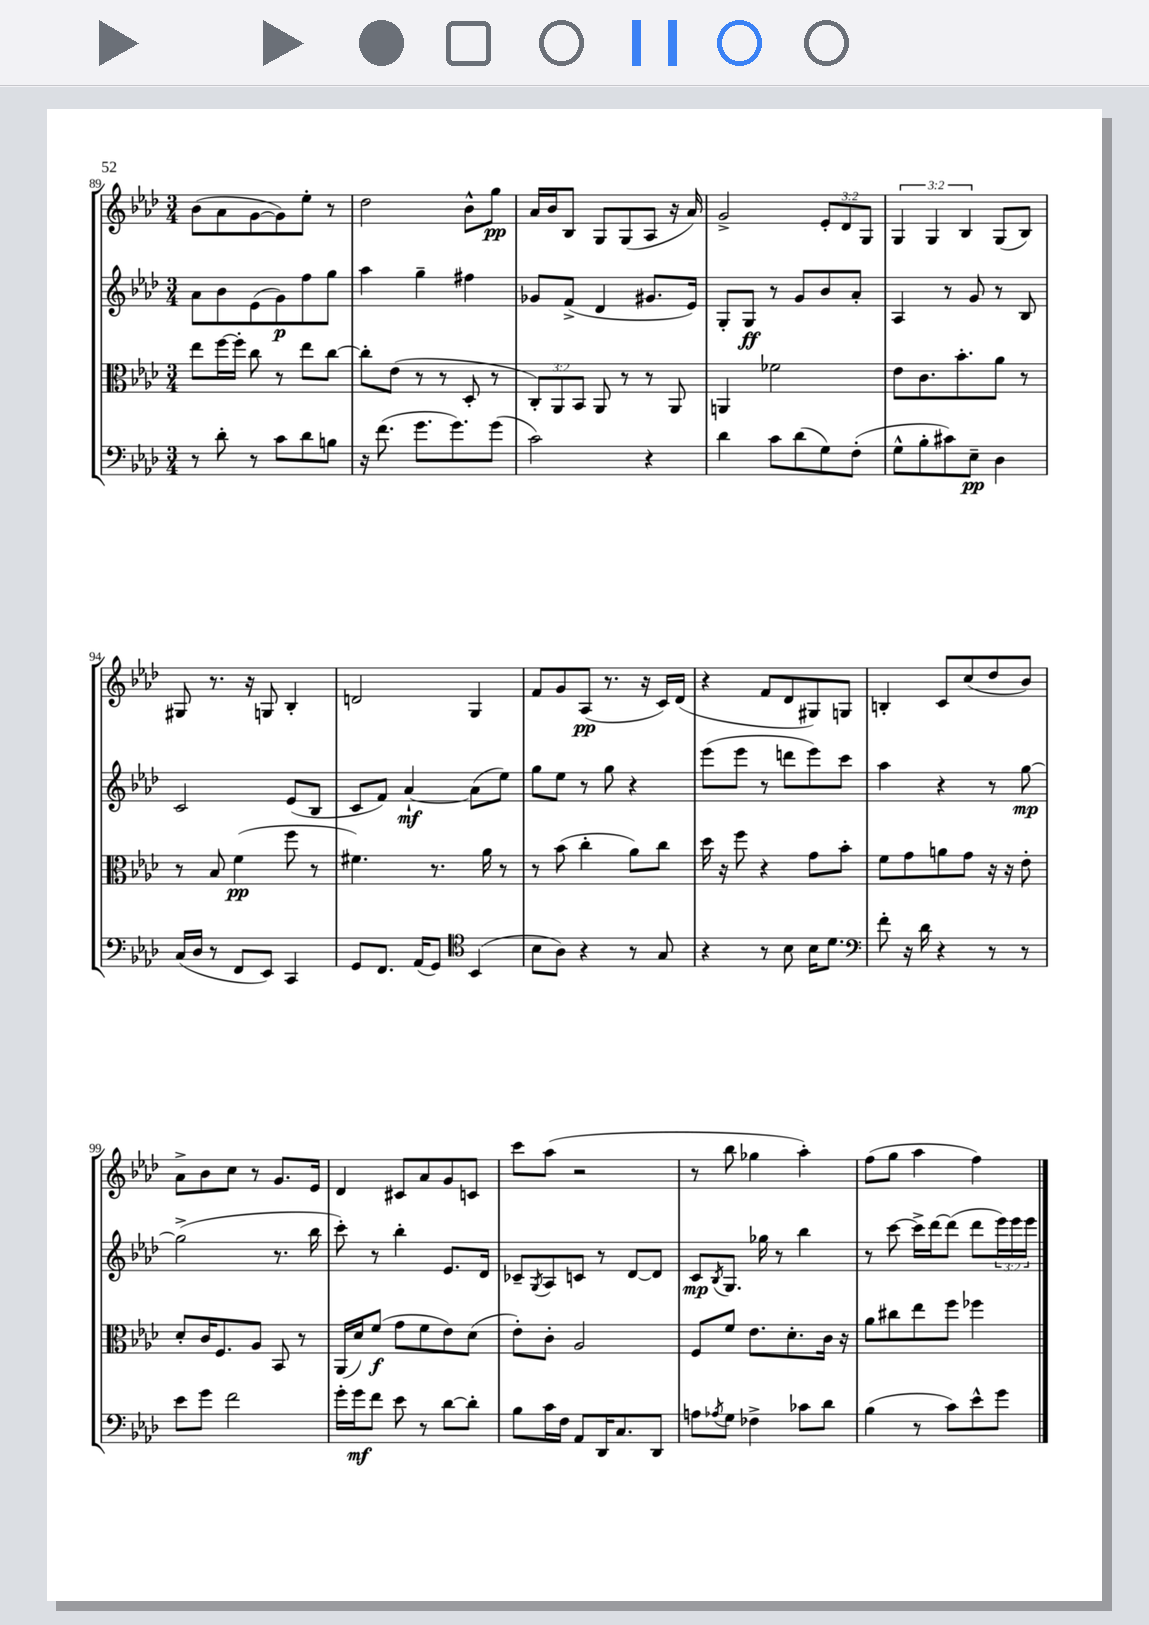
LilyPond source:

<<
\new StaffGroup <<
\new Staff = "s0" {
    \clef treble \key aes \major \numericTimeSignature \time 3/4 \override Staff.TupletNumber.text = #tuplet-number::calc-fraction-text
    bes'8( aes'8 g'8~ g'8) ees''8-. r8 |
    des''2 bes'8-^ g''8\pp |
    aes'16 bes'16 bes8 g8 g8( aes8 r16 aes'16) |
    g'2-> \tuplet 3/2 { ees'8-. des'8 g8 } |
    \tuplet 3/2 { g4 g4 bes4 } g8( bes8) |
    gis8 r8. r16 g8 bes4-. |
    d'2 g4 |
    f'8 g'8 aes8\pp( r8. r16 c'16) des'16( |
    r4 f'8 des'8 gis8) g8 |
    b4-. c'8 c''8( des''8 bes'8) |
    aes'8-> bes'8 c''8 r8 g'8. ees'16 |
    des'4 cis'8 aes'8 g'8 c'8 |
    c'''8 aes''8( r2 |
    r8 bes''8 ges''4 aes''4-.) |
    f''8( g''8 aes''4 f''4) \bar "|." |
}
\new Staff = "s1" {
    \clef treble \key aes \major \numericTimeSignature \time 3/4 \override Staff.TupletNumber.text = #tuplet-number::calc-fraction-text
    aes'8 bes'8 ees'8( g'8\p) f''8 g''8 |
    aes''4 g''4-- fis''4 |
    ges'8 f'8->( des'4 gis'8. ees'16) |
    g8-. g8\ff r8 g'8 bes'8 aes'8-. |
    aes4 r8 g'8 r8 bes8 |
    c'2 ees'8( bes8 |
    c'8 f'8) aes'4~-!\mf aes'8( ees''8) |
    g''8 ees''8 r8 g''8 r4 |
    ees'''8( ees'''8 r8 d'''8 ees'''8) c'''8 |
    aes''4 r4 r8 g''8~\mp |
    g''2->( r8. bes''16 |
    c'''8-.) r8 bes''4-. ees'8. des'16 |
    ces'8-- \acciaccatura { g8 } aes8 c'8 r8 des'8~ des'8 |
    c'8\mp \acciaccatura { bes8 } g8. ges''16 r8 bes''4 |
    r8 c'''8~ c'''16-> des'''16~ des'''8( des'''8 \tuplet 3/2 { ees'''16) ees'''16 ees'''16 } \bar "|." |
}
\new Staff = "s2" {
    \clef alto \key aes \major \numericTimeSignature \time 3/4 \override Staff.TupletNumber.text = #tuplet-number::calc-fraction-text
    ees''8 f''16~ f''16-. c''8 r8 ees''8 c''8~ |
    c''8-. ees'8( r8 r8 des8-. r8 |
    \tuplet 3/2 { c8-.) aes,8 bes,8 } aes,8 r8 r8 aes,8 |
    a,4 fes'2 |
    ees'8 c'8. bes'8.-. aes'8 r8 |
    r8 bes8 f'4\pp( f''8 r8 |
    fis'4.) r8. aes'16 r8 |
    r8 bes'8( c''4-. aes'8) c''8 |
    des''16 r16 f''8 r4 g'8 bes'8-. |
    f'8 g'8 a'8 g'8 r16 r16 ees'8-. |
    des'8-. c'16 f8. aes8 bes,8 r8 |
    aes,16( des'16) f'8\f( g'8 f'8 ees'8) des'8( |
    ees'8-.) c'8-. aes2 |
    f8 f'8 ees'8. des'8.-. c'16 r16 |
    aes'8 cis''8 ees''8 f''8 fes''4 \bar "|." |
}
\new Staff = "s3" {
    \clef bass \key aes \major \numericTimeSignature \time 3/4
    r8 des'8-. r8 c'8 des'8 b8 |
    r16 f'8.( g'8. g'8.) g'8( |
    c'2) r4 |
    des'4 c'8 des'8( g8) f8-.( |
    g8-^ bes8-. cis'8) ees8--\pp des4 |
    c16( des16 r8 f,8 ees,8) c,4 |
    g,8 f,8. aes,16( g,8) \clef tenor bes,4( |
    bes8 aes8) r4 r8 g8 |
    r4 r8 bes8 bes16 des'8. |
    \clef bass f'8-. r16 des'16 r4 r8 r8 |
    ees'8 g'8 f'2 |
    g'16-. g'16\mf f'8 ees'8 r8 des'8~ des'8-. |
    bes8 c'16 f16 aes,8 des,16 c8. des,8 |
    a8 \acciaccatura { aes8 } g8 fes4-> ces'8 des'8 |
    bes4( r8 c'8) ees'8-^ g'8 \bar "|." |
}
>>
>>
\layout { \context { \Score currentBarNumber = #89 } }
